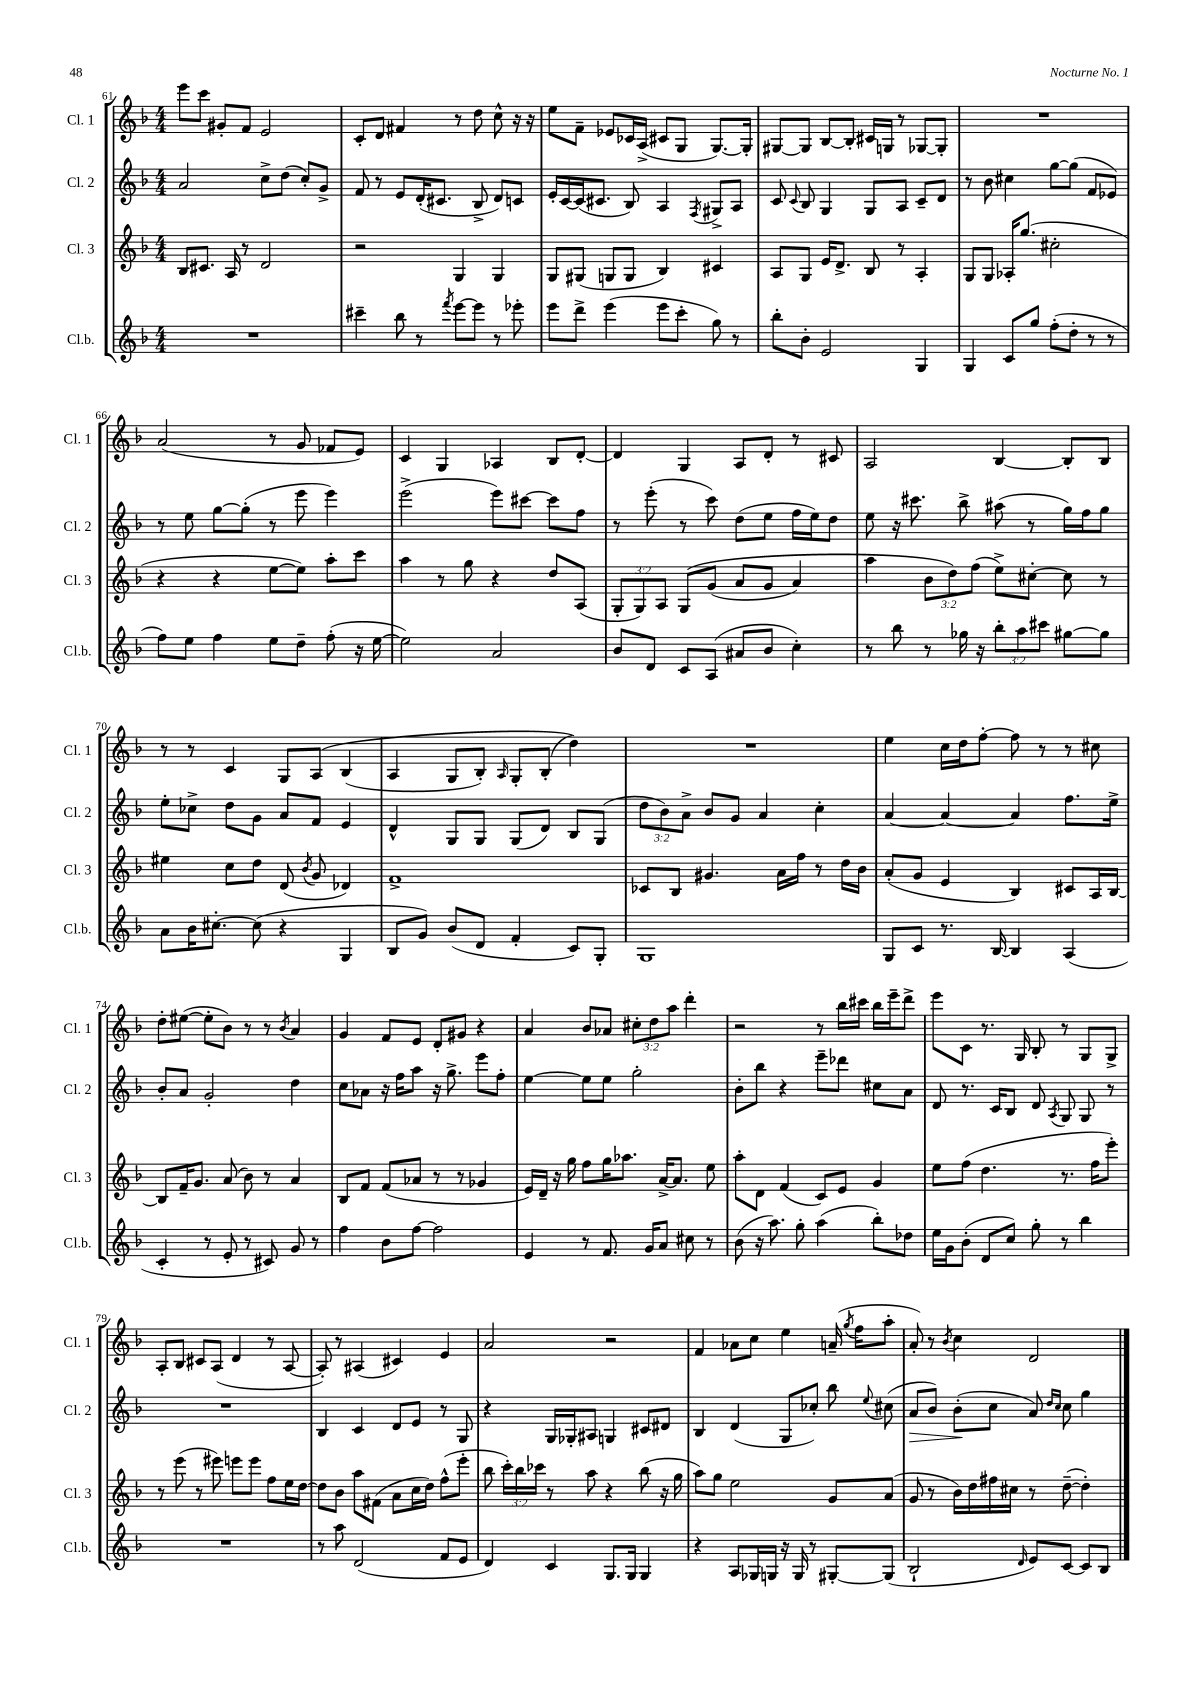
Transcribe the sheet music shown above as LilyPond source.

<<
\new StaffGroup <<
\new Staff = "s0" \with { instrumentName = "Cl. 1" shortInstrumentName = "Cl. 1" } {
    \clef treble \key f \major \numericTimeSignature \time 4/4 \override Staff.TupletNumber.text = #tuplet-number::calc-fraction-text
    \autoBeamOff e'''8[ c'''8] gis'8[-. f'8] e'2 |
    c'8[-. d'8] fis'4 r8 d''8 c''8-^ r16 r16 |
    e''8[ f'8]-- ees'8[ ces'16 a16]->( cis'8[ g8] g8.[~) g16]-. |
    gis8[~ gis8] bes8[~ bes8]-. cis'16[ g16] r8 ges8[~ ges8]-. |
    R1 |
    a'2( r8 g'8 fes'8[ e'8]) |
    c'4 g4 aes4 bes8[ d'8]~-. |
    d'4 g4 a8[ d'8]-. r8 cis'8 |
    a2 bes4~ bes8[-. bes8] |
    r8 r8 c'4 g8[ a8]\( bes4( |
    a4 g8[ bes8]-.) \grace { a16 } g8[-. bes8]-.( d''4)\) |
    R1 |
    e''4 c''16[ d''16 f''8]~-. f''8 r8 r8 cis''8 |
    d''8[-. eis''8]~( eis''8[-. bes'8]) r8 r8 \acciaccatura { bes'8 } a'4 |
    g'4 f'8[ e'8] d'8[-. gis'8] r4 |
    a'4 bes'8[ aes'8] \tuplet 3/2 { cis''8[-. d''8 a''8] } d'''4-. |
    r2 r8 bes''16[ cis'''16] bes''16[ e'''16-- d'''8]-> |
    e'''8[ c'8] r8. g16 bes8-. r8 g8[ g8]-> |
    a8[-. bes8] cis'8[ a8]( d'4 r8 a8~ |
    a8-.) r8 ais4( cis'4) e'4 |
    a'2 r2 |
    f'4 aes'8[ c''8] e''4 a'16--( \acciaccatura { g''8 } f''16[ a''8]-. |
    a'8-.) r8 \acciaccatura { bes'8 } c''4 d'2 \bar "|." |
}
\new Staff = "s1" \with { instrumentName = "Cl. 2" shortInstrumentName = "Cl. 2" } {
    \clef treble \key f \major \numericTimeSignature \time 4/4 \override Staff.TupletNumber.text = #tuplet-number::calc-fraction-text
    \autoBeamOff a'2 c''8[-> d''8]( c''8[-.) g'8]-> |
    f'8 r8 e'8[ d'16-.( cis'8.] bes8-> d'8[) c'8] |
    e'16[-. c'16~ c'16( cis'8.] bes8) a4 \acciaccatura { f8 } gis8[-> a8] |
    c'8 \appoggiatura { c'8 } bes8 g4 g8[ a8] c'8[-- d'8] |
    r8 bes'8 cis''4 g''8[~ g''8]( f'8[ ees'8]) |
    r8 e''8 g''8[~ g''8]-.( r8 e'''8 e'''4) |
    e'''2->( e'''8[) cis'''8]~ cis'''8[ f''8] |
    r8 e'''8-.( r8 c'''8) d''8[( e''8] f''16[ e''16) d''8] |
    e''8 r16 cis'''8. bes''8-> ais''8( r8 g''16[) f''16 g''8] |
    e''8[-. ces''8]-> d''8[ g'8] a'8[ f'8] e'4 |
    d'4-^ g8[ g8] g8[( d'8]) bes8[ g8]( |
    \tuplet 3/2 { d''8[ bes'8) a'8]-> } bes'8[ g'8] a'4 c''4-. |
    a'4~ a'4~ a'4 f''8.[ e''16]-> |
    bes'8[-. a'8] g'2-. d''4 |
    c''8[ aes'8] r16 f''16[ a''8] r16 g''8.-> e'''8[ f''8]-. |
    e''4~ e''8[ e''8] g''2-. |
    bes'8[-. bes''8] r4 e'''8[-- des'''8] cis''8[ a'8] |
    d'8 r8. c'16[ bes8] d'8 \acciaccatura { a8 } g8 g8 r8 |
    R1 |
    bes4 c'4 d'8[ e'8] r8 g8 |
    r4 g16[ ges16-. ais8] g4 cis'8[ dis'8] |
    bes4 d'4( g8[ ces''8]-.) bes''8 \appoggiatura { e''8 } cis''8( |
    a'8[\> bes'8]) bes'8[-.\!( c''8] a'8) \grace { d''16[ c''16] } c''8 g''4 \bar "|." |
}
\new Staff = "s2" \with { instrumentName = "Cl. 3" shortInstrumentName = "Cl. 3" } {
    \clef treble \key f \major \numericTimeSignature \time 4/4 \override Staff.TupletNumber.text = #tuplet-number::calc-fraction-text
    \autoBeamOff bes8[ cis'8.] a16 r8 d'2 |
    r2 g4 g4 |
    g8[ gis8]( g8[ g8] bes4) cis'4 |
    a8[ g8] e'16[ d'8.]-> bes8 r8 a4-. |
    g8[ g8] aes16[-. g''8.]( cis''2-. |
    r4 r4 e''8[~ e''8]) a''8[-. c'''8] |
    a''4 r8 g''8 r4 d''8[ a8]( |
    \tuplet 3/2 { g8[-. g8) a8] } g8[\( g'8]( a'8[ g'8] a'4) |
    a''4 \tuplet 3/2 { bes'8[ d''8\) f''8]( } e''8[->) cis''8]~-. cis''8 r8 |
    eis''4 c''8[ d''8] d'8( \acciaccatura { bes'8 } g'8 des'4) |
    f'1-> |
    ces'8[ bes8] gis'4. a'16[ f''16] r8 d''16[ bes'16] |
    a'8[-.( g'8] e'4 bes4) cis'8[ a16 bes16]~ |
    bes8[ f'16-- g'8.] a'8( bes'8) r8 a'4 |
    bes8[ f'8] f'8[( aes'8] r8 r8 ges'4 |
    e'16[) d'16]-- r16 g''16 f''8[ g''16 aes''8.] a'16[~-> a'8.] e''8 |
    a''8[-. d'8] f'4( c'8[) e'8] g'4 |
    e''8[ f''8]( d''4. r8. f''16[ e'''8]-.) |
    r8 e'''8( r8 eis'''8) e'''8[ e'''8] f''8[ e''16 d''16]~ |
    d''8[ bes'8] a''8[ fis'8]( a'8[ c''16 d''16]) f''8[-^( e'''8]-. |
    bes''8 \tuplet 3/2 { c'''16[-.) bes''16 ces'''16] } r8 a''8 r4 bes''8( r16 g''16 |
    a''8[) g''8] e''2 g'8[ a'8]( |
    g'8 r8 bes'16[) d''16 fis''16 cis''16] r8 d''8~--( d''4-.) \bar "|." |
}
\new Staff = "s3" \with { instrumentName = "Cl.b." shortInstrumentName = "Cl.b." } {
    \clef treble \key f \major \numericTimeSignature \time 4/4 \override Staff.TupletNumber.text = #tuplet-number::calc-fraction-text
    \autoBeamOff R1 |
    cis'''4-- bes''8 r8 \acciaccatura { f'''8 } e'''8[~ e'''8] r8 ees'''8-. |
    e'''8[ d'''8]-> e'''4( e'''8[ c'''8]-. g''8) r8 |
    bes''8[-. bes'8]-. e'2 g4 |
    g4 c'8[ g''8] f''8[-.( d''8]-. r8 r8 |
    f''8[) e''8] f''4 e''8[ d''8]-- f''8-.( r16 e''16~ |
    e''2) a'2 |
    bes'8[ d'8] c'8[ a8]( ais'8[ bes'8] c''4-.) |
    r8 bes''8 r8 ges''16 r16 \tuplet 3/2 { bes''8[-. a''8 cis'''8] } gis''8[~ gis''8] |
    a'8[ bes'16 cis''8.]~-. cis''8( r4 g4 |
    bes8[ g'8]) bes'8[( d'8] f'4-. c'8[) g8]-. |
    g1 |
    g8[ c'8] r8. bes16~ bes4 a4( |
    c'4-. r8 e'8-. r8 cis'8) g'8 r8 |
    f''4 bes'8[ f''8]~ f''2 |
    e'4 r8 f'8. g'16[ a'8] cis''8 r8 |
    bes'8( r16 a''8.) g''8-. a''4( bes''8[-.) des''8] |
    e''16[ g'16 bes'8]-.( d'8[ c''8]) g''8-. r8 bes''4 |
    R1 |
    r8 a''8 d'2( f'8[ e'8] |
    d'4) c'4 g8.[ g16] g4 |
    r4 a8[ ges16 g16] r16 g16 r8 gis8[~-. gis8]( |
    bes2-! \grace { d'16 } e'8[) c'8]~ c'8[ bes8] \bar "|." |
}
>>
>>
\layout { \context { \Score currentBarNumber = #61 } }
